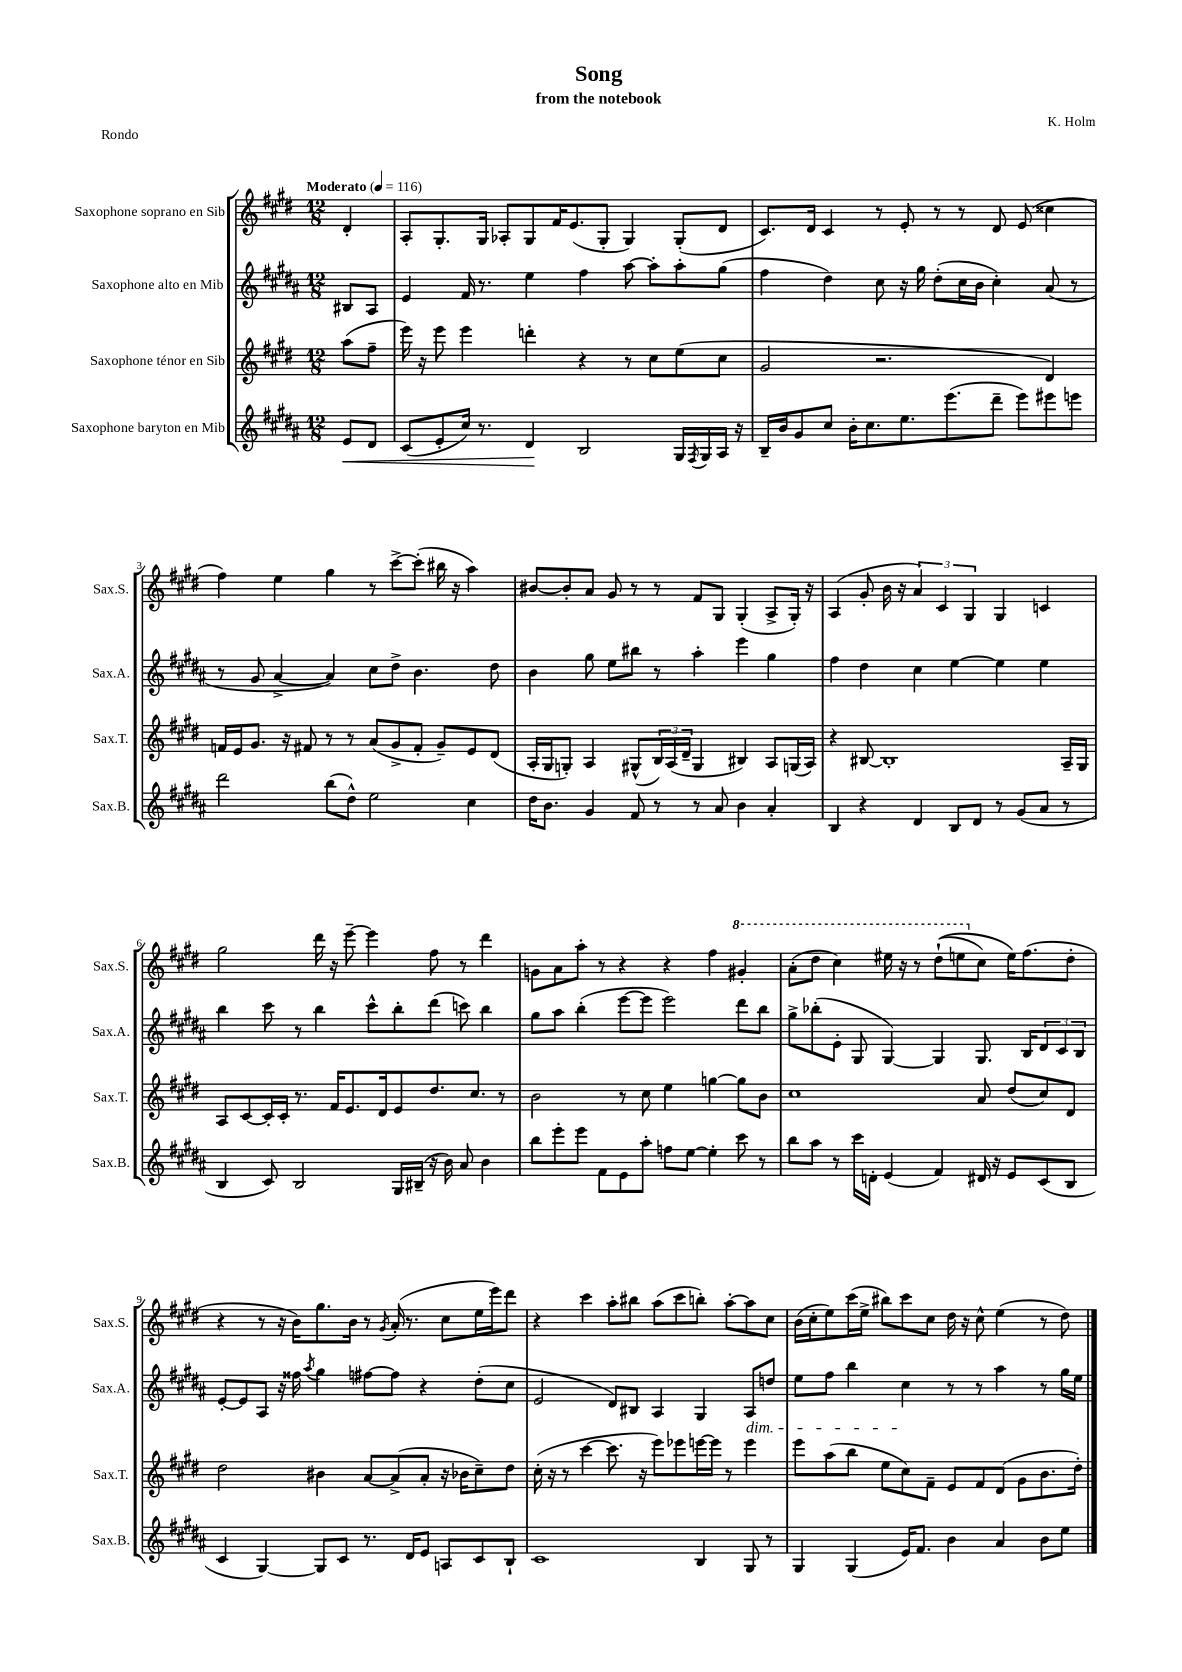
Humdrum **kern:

**kern	**dynam	**kern	**kern	**kern
*part4	*part4	*part3	*part2	*part1
*staff4	*staff4	*staff3	*staff2	*staff1
*I"Saxophone baryton en Mib	*	*I"Saxophone ténor en Sib	*I"Saxophone alto en Mib	*I"Saxophone soprano en Sib
*I'Sax.B.	*	*I'Sax.T.	*I'Sax.A.	*I'Sax.S.
*clefG2	*	*clefG2	*clefG2	*clefG2
*k[f#c#g#d#a#]	*	*k[f#c#g#d#]	*k[f#c#g#d#a#]	*k[f#c#g#d#]
*M12/8	*	*M12/8	*M12/8	*M12/8
*MM116	*	*MM116	*MM116	*MM116
=	=	=	=	=
!	!	!	!	!LO:TX:a:B:t=Moderato
!	!LO:HP:b	!	!	!
8e/L	<	(8aa\L	8B#X/L	4d#'/
8d#/J	.	8ff#~\J	8A#/J	.
=1	=1	=1	=1	=1
(8c#/L	.	16eee\)	4e/	8A'/L
.	.	16r	.	.
8e'/	.	8eee\	.	8.G#'/
16cc#/Jk)	.	4eee\	16f#/	.
8.r	.	.	8.r	16G#/Jk
.	.	.	.	8A-X'/L
4d#/	.	4dddn'\	4ee\	8G#/
.	.	.	.	16f#/K
.	.	.	.	(8.e/
2B/	[	4r	4ff#\	.
.	.	.	.	8G#'/J
.	.	8r	[8aa#\	4G#/)
.	.	8cc#\L	8aa#'\L]	.
16G#/LL	.	(8ee\	8aa#'\	(8G#'/L
8qF#/	.	.	.	.
16G#/	.	.	.	.
16A#/JJ	.	8cc#\J	(8gg#\J	8d#/J
16r	.	.	.	.
=2	=2	=2	=2	=2
16B~/LL	.	2g#/	4ff#\	8.c#/L)
16b/J	.	.	.	.
8g#/	.	.	.	.
.	.	.	.	16d#/Jk
8cc#/J	.	.	4dd#\)	4c#/
16b'\KL	.	.	.	.
8.cc#\	.	.	.	.
.	.	2.r	8cc#\	8r
8.ee\	.	.	16r	8e'/
.	.	.	16gg#\	.
.	.	.	(8dd#'\L	8r
(8.eee\	.	.	.	.
.	.	.	16cc#\L	8r
.	.	.	16b\JJ	.
8ddd#~\J	.	.	4cc#'\)	8d#/
8eee\L)	.	.	.	(8e/
8eee#X\	.	4d#/)	(8a#/	4cc##X\
8eeen\J	.	.	8r	.
!!LO:LB:g=z
=3	=3	=3	=3	=3
2ddd#\	.	16fn/LL	8r	4ff#\)
.	.	16e/J	.	.
.	.	8.g#/J	8g#/	.
.	.	.	[4a#^/	4ee\
.	.	16r	.	.
.	.	8f#X/	.	.
(8bb\L	.	8r	4a#/])	4gg#\
8dd#^^\J)	.	8r	.	.
2ee\	.	(8a/L	8cc#\L	8r
.	.	8g#^/	8dd#^\J	[8ccc#^\L
.	.	8f#'/J	4.b\	(8ccc#'\J]
.	.	8g#~/L)	.	16bb#X\
.	.	.	.	16r
4cc#\	.	8e/	.	4aa\)
.	.	(8d#/J	8dd#\	.
=4	=4	=4	=4	=4
16dd#\KL	.	16A'/LL	4b\	[8b#X/L
8.b\J	.	16G#/J	.	.
.	.	8Gn'/J)	.	8b#'/]
4g#/	.	4A/	8gg#\	8a/J
.	.	.	8ee\L	8g#/
8f#/	.	(8G#X^^/L	8bb#X\J	8r
8r	.	24B/L)	8r	8r
.	.	(24A/	.	.
.	.	24d#~/JJ	.	.
8r	.	4G#/	4aa#'\	8f#/L
8a#/	.	.	.	8G#/J
4b\	.	4B#X/)	4eee\	(4G#'/
4a#'/	.	8A/L	4gg#\	8A^/L
.	.	(16Gn/L	.	16G#'/Jk)
.	.	16A/JJ)	.	16r
=5	=5	=5	=5	=5
4B/	.	4r	4ff#\	(4A/
4r	.	[8B#X/	4dd#\	8g#'/
.	.	1B#']	.	16b\
.	.	.	.	16r
4d#/	.	.	4cc#\	6a/)
.	.	.	.	6c#/
8B/L	.	.	[4ee\	.
.	.	.	.	6G#/
8d#/J	.	.	.	.
8r	.	.	4ee\]	4G#/
(8g#/L	.	.	.	.
8a#/J	.	.	4ee\	4cn/
8r	.	16A~/LL	.	.
.	.	16G#/JJ	.	.
!!LO:LB:g=z
=6	=6	=6	=6	=6
4B/	.	8A/L	4bb\	2gg#\
.	.	[8c#/	.	.
8c#/)	.	16c#'/L]	8ccc#\	.
.	.	16c#'/JJ	.	.
2B/	.	8.r	8r	.
.	.	.	4bb\	16ddd#\
.	.	16f#/KL	.	16r
.	.	8.e/	.	[8eee~\
.	.	.	8ccc#^^\L	4eee\]
.	.	16d#/k	.	.
16G#/LL	.	8e/	8bb'\	.
(16B#X~/JJ	.	.	.	.
16r	.	8.dd#/	(8ddd#\J	8ff#\
16b\)	.	.	.	.
8a#/	.	.	8cccn\)	8r
.	.	8.cc#/J	.	.
4b\	.	.	4bb\	4ddd#\
.	.	8r	.	.
=7	=7	=7	=7	=7
8bb\L	.	2b\	8gg#\L	8gn\L
8eee'\	.	.	8aa#\J	8a\
8eee\J	.	.	(4bb'\	8aa'\J
8f#\L	.	.	.	8r
8e\	.	8r	[8eee\L	4r
8aa#'\J	.	8cc#\	8eee\J]	.
8ffn\L	.	4ee\	2eee\)	4r
[8ee\J	.	.	.	.
4ee'\]	.	[4ggn\	.	4ff#\
*	*	*	*	*8va
8ccc#\	.	8gg\L]	8ddd#\L	4gg#X'/
8r	.	8b\J	8bb\J	.
=8	=8	=8	=8	=8
8bb\L	.	1cc#	8gg#^\L	(8aa'\L
8aa#\J	.	.	(8bb-X'\	8ddd#\J
8r	.	.	8e'\J	4ccc#\)
16ccc#\LL	.	.	8G#/	.
16dn'\JJ	.	.	.	.
(4e/	.	.	[4G#/)	16eee#X\
.	.	.	.	16r
.	.	.	.	8r
4f#/)	.	.	4G#/]	((8ddd#`\L
.	.	.	.	8eeen\
*	*	*	*	*X8va
16d#X/	.	8a/	8.G#/	8cc#\J)
16r	.	.	.	.
8e/L	.	(8dd#/L	.	16ee\KL)
.	.	.	16B/KL	(8.ff#\
(8c#/	.	8cc#/)	12d#/	.
.	.	.	12c#/	.
8B/J	.	8d#/J	.	8dd#'\J
.	.	.	12B/J	.
!!LO:LB:g=z
=9	=9	=9	=9	=9
4c#/	.	2dd#\	[8e'/L	4r
.	.	.	8e/]	.
[4G#/)	.	.	8A#/J	8r
.	.	.	16r	16r
.	.	.	16ff##X\	16b\KL)
.	.	.	8qaa#/	.
8G#/L]	.	4b#X\	4gg#\	8.gg#\
8c#/J	.	.	.	.
.	.	.	.	16b\Jk
8.r	.	[8a/L	[8ff#X\L	8r
.	.	.	.	8qg#/
.	.	(8a^/]	8ff#\J]	(16a'/
16d#/KL	.	.	.	8.r
8e/J	.	8a'/J	4r	.
8An/L	.	16r	.	8cc#\L
.	.	16b-X\KL	.	.
8c#/	.	8cc#~\)	(8dd#'\L	16ee\L
.	.	.	.	16eee\J)
8B`/J	.	8dd#\J	8cc#\J	8ddd#\J
=10	=10	=10	=10	=10
1c#	.	(16cc#'\	2e/	4r
.	.	16r	.	.
.	.	8r	.	.
.	.	[4ccc#\	.	4ccc#\
.	.	8.ccc#\]	8d#/L)	8aa'\L
.	.	.	8B#X/J	8bb#X\J
.	.	16r	.	.
.	.	8eee\L)	4A#/	(8aa\L
.	.	8eee-X\	.	8ccc#\
4B/	.	[16eeen\L	4G#/	8bbn'\J)
.	.	16eee\JJ]	.	.
.	.	8r	.	[8aa'\L
!	!	!	!LO:TX:b:i:t=dim.	!
8G#/	.	4eee\	8A#/L	8aa\]
8r	.	.	8ddn/J	8cc#\J
=11	=11	=11	=11	=11
4G#/	.	8eee\L	8ee\L	(16b\LL
.	.	.	.	16cc#'\J
.	.	(8aa\	8ff#\J	8ee\)
(4G#/	.	8bb\J	4bb\	(16ccc#\L
.	.	.	.	16ee^\JJ
.	.	8ee\L	.	8bb#X\L)
16e/KL)	.	8cc#\)	4cc#\	8ccc#\
8.f#/J	.	.	.	.
.	.	8f#~\J	.	8cc#\J
4b\	.	8e/L	8r	16dd#\
.	.	.	.	16r
.	.	8f#/	8r	8cc#^^\
4a#/	.	(8d#/J	4aa#\	(4ee\
.	.	8g#\L	.	.
8b\L	.	8.b\	8r	8r
8ee\J	.	.	16gg#\LL	8dd#\)
.	.	16dd#'\Jk)	16ee\JJ	.
==	==	==	==	==
*-	*-	*-	*-	*-
